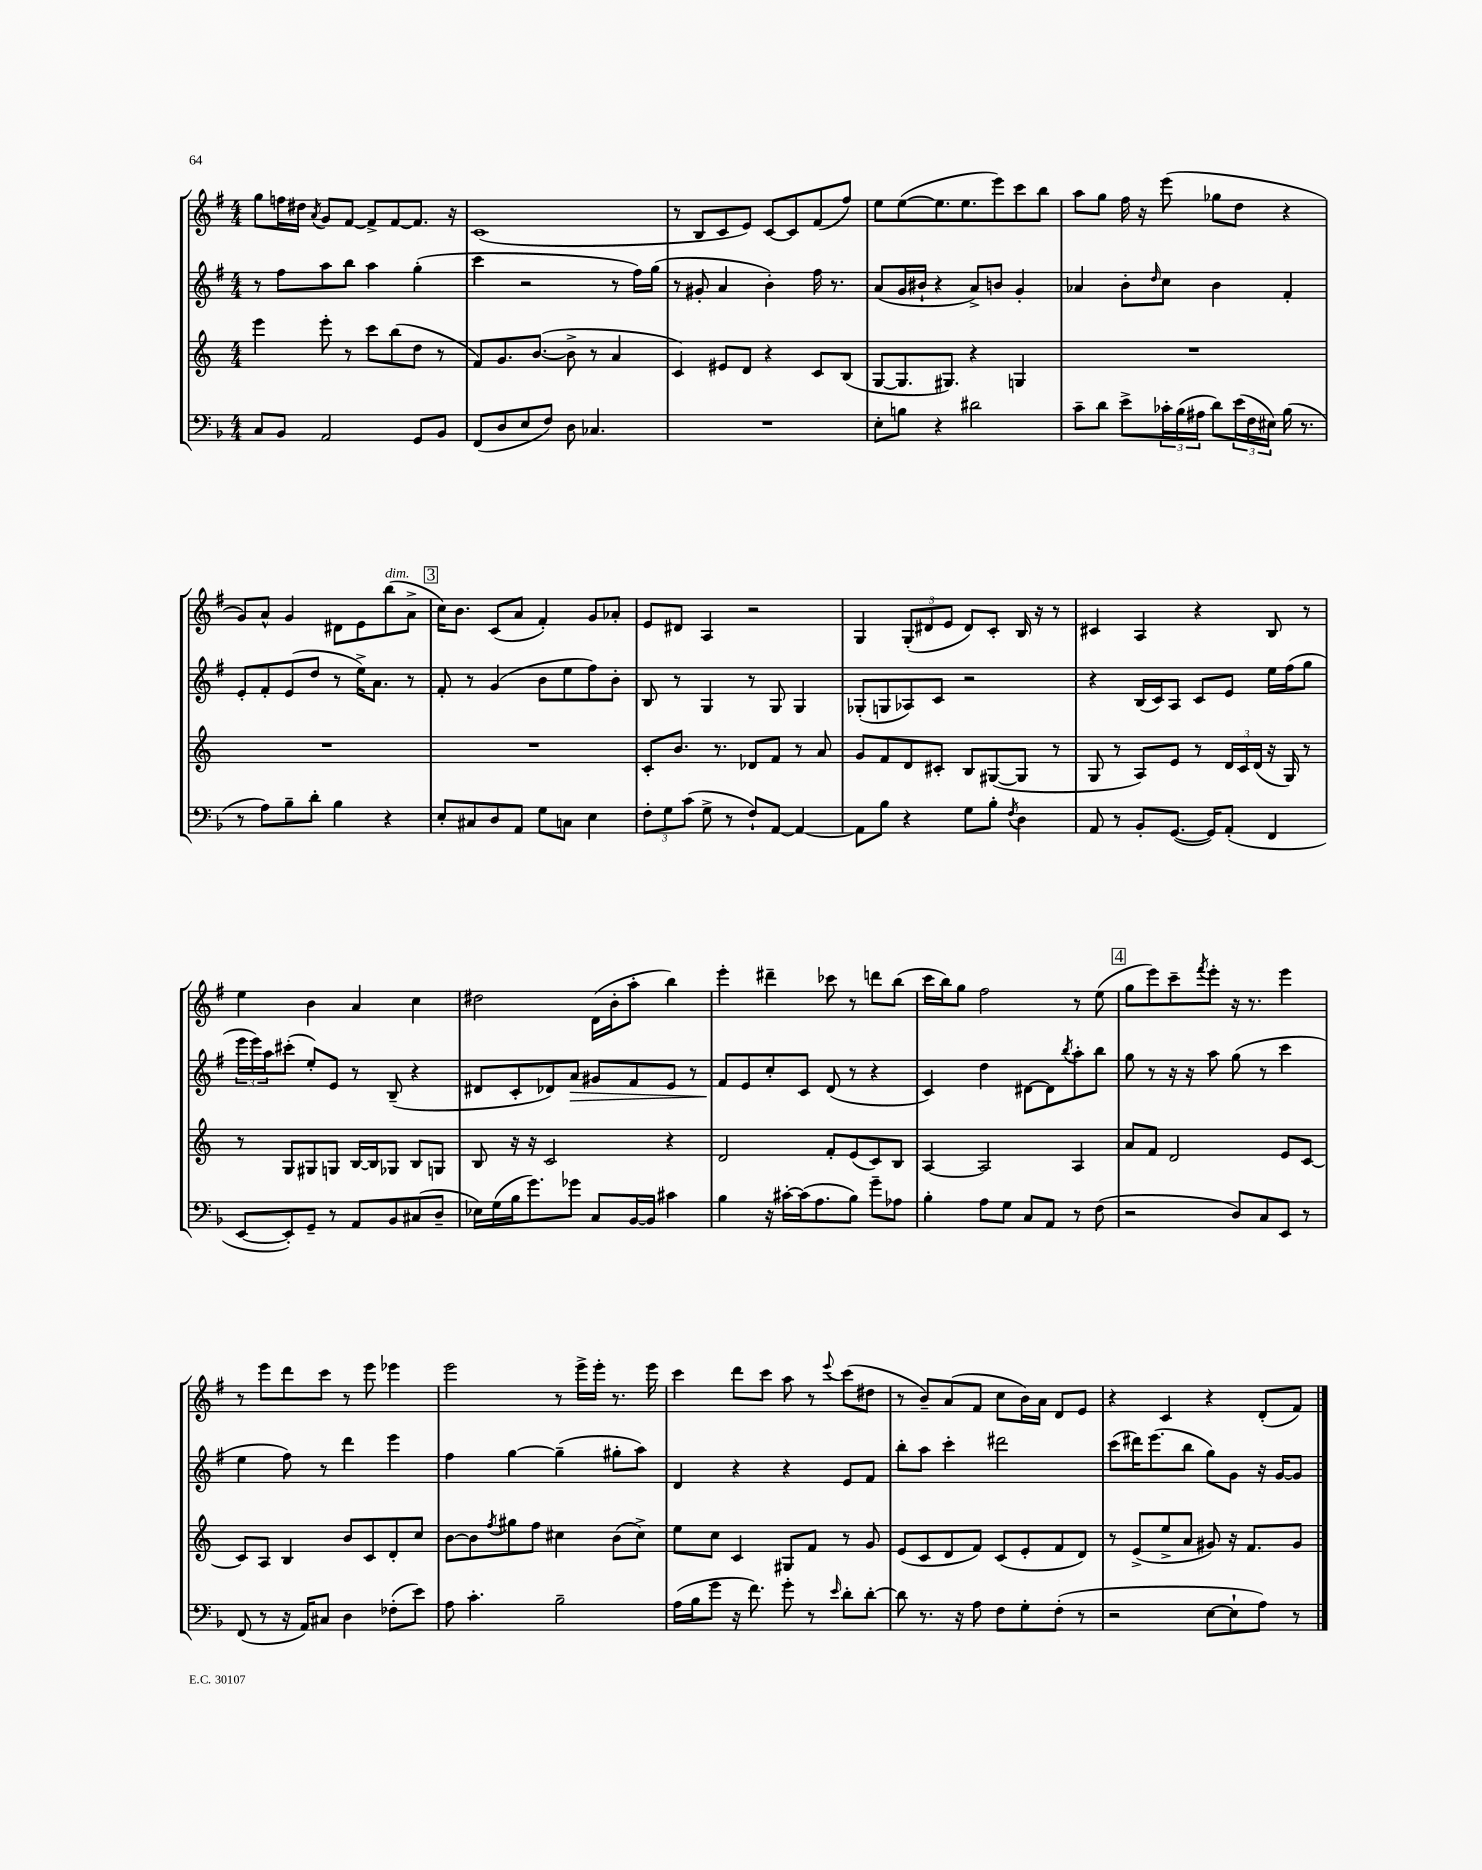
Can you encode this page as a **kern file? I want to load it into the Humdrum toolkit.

**kern	**kern	**kern	**kern
*staff4	*staff3	*staff2	*staff1
*clefF4	*clefG2	*clefG2	*clefG2
*k[b-]	*k[]	*k[f#]	*k[f#]
*M4/4	*M4/4	*M4/4	*M4/4
8C	4eee	8r	8gg
8BB-	.	8ff#	16ff
.	.	.	16dd#
.	.	.	8qa
2AA	8eee'	8aa	8g
.	8r	8bb	[8f#
.	8ccc	4aa	8f#^]
.	(8bb	.	[8f#
8GG	8dd	(4gg'	8.f#]
8BB-	8r	.	.
.	.	.	16r
=	=	=	=
(8FF	8f)	4ccc	(1c
8D	8.g	.	.
8E	.	2r	.
.	([8.b	.	.
8F)	.	.	.
8D	8b^]	.	.
4.C-	8r	.	.
.	4a	8r	.
.	.	16ff#)	.
.	.	(16gg	.
=	=	=	=
1r	4c)	8r	8r
.	.	8g#'	8B
.	8e#	4a	8c
.	8d	.	8e)
.	4r	4b')	[8c
.	.	.	8c]
.	8c	16ff#	(8f#
.	.	8.r	.
.	(8B	.	8ff#)
=	=	=	=
8E'	[8G	(8a	8ee
8B	8.G]	16g	([8ee
.	.	16b#`	.
4r	.	4r	8.ee]
.	8.G#)	.	.
.	.	.	8.ee
2d#	4r	8a^)	.
.	.	8b	8eee)
.	4G	4g'	8ccc
.	.	.	8bb
=	=	=	=
8c~	1r	4a-	8aa
8d	.	.	8gg
8e^	.	8b'	16ff#
.	.	.	16r
.	.	16qqdd	.
24c-'	.	8cc	(8eee
(24B-	.	.	.
24A#	.	.	.
8d)	.	4b	8gg-
(24e	.	.	8dd
24F	.	.	.
24E#)	.	.	.
(16B-	.	4f#'	4r
8.r	.	.	.
=	=	=	=
8r	1r	8e'	8g)
8A)	.	8f#'	8a^^
8B-~	.	(8e	4g
8d'	.	8dd	.
4B-	.	8r	8d#
.	.	16ee^)	8e
.	.	8.a	.
4r	.	.	(8bb
.	.	8r	8a^
=	=	=	=
8E'	1r	8f#'	16cc)
.	.	.	8.b
8C#	.	8r	.
8D	.	(4g	(8c
8AA	.	.	8a
8G	.	8b	4f#')
8C	.	8ee	.
4E	.	8ff#)	8g
.	.	8b'	8a-'
=	=	=	=
12F'	8c'	8B	8e
12G	.	.	.
.	8.b	8r	8d#
(12c	.	.	.
8G^	.	4G	4A
.	8.r	.	.
8r	.	.	.
8F`)	8d-	8r	2r
[8AA	8f	8G	.
4AA_	8r	4G	.
.	8a	.	.
=	=	=	=
8AA]	8g	(8G-'	4G
8B-	8f	8G	.
4r	8d	8A-)	(12G'
.	.	.	12d#
.	8c#'	8c	.
.	.	.	12e
8G	8B	2r	8d#)
8B-'	([8G#	.	8c'
8qF	.	.	.
4D	8G#]	.	16B
.	.	.	16r
.	8r	.	8r
=	=	=	=
8AA	8G	4r	4c#
8r	8r	.	.
8BB-'	8A)	(16B	4A
.	.	16c)	.
([8.GG	8e	8A	.
.	8r	8c	4r
16GG])	.	.	.
(8AA'	24d	8e	.
.	24c	.	.
.	(24d	.	.
4FF	16r	16ee	8B
.	16G)	(16ff#	.
.	8r	8gg	8r
=	=	=	=
[8EE	8r	24eee	4ee
.	.	24eee)	.
.	.	24aa	.
8EE'])	8G	(8ccc#'	.
8GG~	8G#	8ee')	4b
8r	8G	8e	.
8AA	[16B	8r	4a
.	16B]	.	.
8BB-	8G-	(8B~	.
(8C#	8B	4r	4cc
8D~	8G	.	.
=	=	=	=
16E-)	8B	8d#	2dd#
(16G	.	.	.
16B-	16r	8c'	.
8.g)	16r	.	.
.	2c	8d-)	.
8g-	.	8a	.
8C	.	8g#	(16d
.	.	.	16b'
[16BB-	.	8f#	8aa'
16BB-]	.	.	.
4c#	4r	8e	4bb)
.	.	8r	.
=	=	=	=
4B-	2d	8f#	4eee'
.	.	8e	.
16r	.	8cc'	4ddd#~
[16c#'	.	.	.
(16c#]	.	8c	.
8.A	.	.	.
.	8f'	(8d	8ccc-
8B-)	(8e	8r	8r
8g~	8c)	4r	8ddd
8A-	8B	.	(8bb
=	=	=	=
4B-'	[4A	4c)	16ccc
.	.	.	16bb)
.	.	.	8gg
8A	2A]	4dd	2ff#
8G	.	.	.
8C	.	[8d#	.
8AA	.	8d#]	.
.	.	8qbb	.
8r	4A	8aa'	8r
(8F	.	8bb	(8ee
=	=	=	=
2r	8a	8gg	8gg
.	8f	8r	8eee)
.	2d	16r	8ccc~
.	.	16r	.
.	.	.	8qfff#
.	.	8aa	8eee'
8D)	.	(8gg	16r
.	.	.	8.r
8C	.	8r	.
8EE	8e	4ccc	4eee
8r	[8c	.	.
=	=	=	=
(8FF	8c]	4ee	8r
8r	8A	.	8eee
16r	4B	8ff#)	8ddd
16AA)	.	.	.
8C#	.	8r	8ccc
4D	8b	4ddd	8r
.	8c	.	8eee
(8F-'	8d'	4eee	4eee-
8e)	8cc	.	.
=	=	=	=
8A	[8b	4ff#	2eee
4.c'	8b]	.	.
.	8qff	.	.
.	8gg#	[4gg	.
.	8ff	.	.
2B-~	4cc#	(4gg~]	8r
.	.	.	16eee^
.	.	.	16eee'
.	(8b	8gg#'	8.r
.	8cc#^)	8aa)	.
.	.	.	16eee
=	=	=	=
(16A	8ee	4d	4ccc
16B-	.	.	.
8g	8cc	.	.
16r	4c	4r	8ddd
8.f)	.	.	.
.	.	.	8ccc
8g'	8G#	4r	8aa
8r	8f	.	8r
16qqe	.	.	8qqeee
8d'	8r	8e	(8ccc
[8d'	8g	8f#	8dd#
=	=	=	=
8d]	(8e	8bb'	8r
8.r	8c	8aa	8b~)
.	8d	4ccc'	(8a
16r	.	.	.
8A	8f)	.	8f#
8F	(8c	2ddd#	8cc
8G'	8e'	.	16b)
.	.	.	16a
(8F'	8f	.	8d
8r	8d)	.	8e
=	=	=	=
2r	8r	(8ccc	4r
.	(8e^	16ddd#)	.
.	.	(8.eee	.
.	8ee^	.	4c
.	8a	8bb	.
[8E	8g#)	8gg)	4r
8E`]	16r	8g	.
.	8.f	.	.
8A)	.	16r	(8d'
.	.	[16g	.
8r	8g#	8g]	8f#)
==	==	==	==
*-	*-	*-	*-
